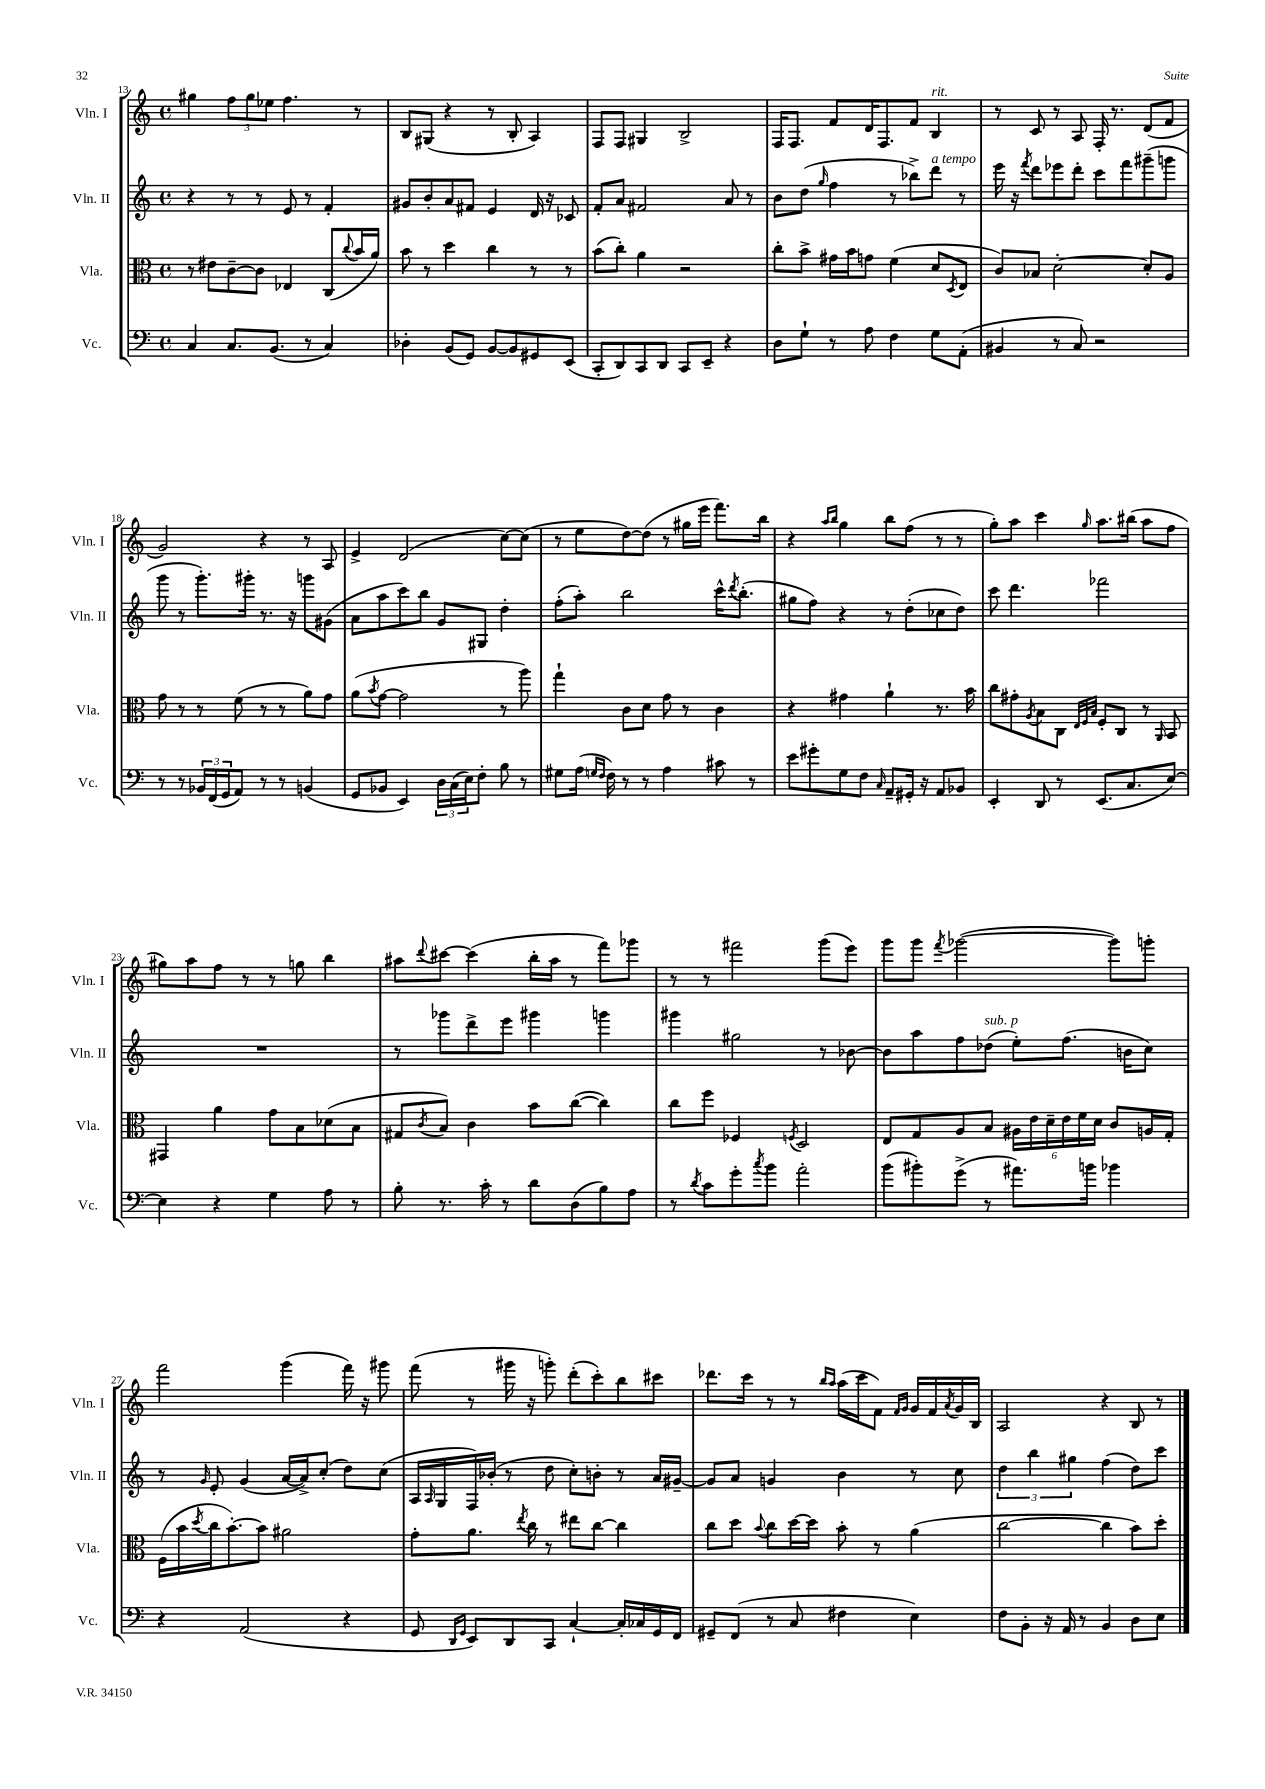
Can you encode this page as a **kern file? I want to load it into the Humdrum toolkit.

**kern	**kern	**kern	**kern
*staff4	*staff3	*staff2	*staff1
*clefF4	*clefC3	*clefG2	*clefG2
*k[]	*k[]	*k[]	*k[]
*M4/4	*M4/4	*M4/4	*M4/4
*met(c)	*met(c)	*met(c)	*met(c)
4C	8r	4r	4gg#
.	8e#	.	.
8.C	[8c~	8r	12ff
.	.	.	12gg#
.	8c]	8r	.
.	.	.	12ee-
(8.BB	.	.	.
.	4E-	8e	4.ff
8r	.	8r	.
4C)	(8C	4f'	.
.	8qqcc	.	.
.	16b	.	8r
.	16a)	.	.
=	=	=	=
4D-'	8b	8g#	8B
.	8r	8b'	(8G#
(8BB	4dd	8a	4r
8GG)	.	8f#	.
[8BB	4cc	4e	8r
8BB]	.	.	8B'
8GG#	8r	16d	4A)
.	.	16r	.
(8EE	8r	8c-	.
=	=	=	=
8CC'	(8b	8f'	8F
8DD)	8cc')	8a	8F
8CC	4a	2f#	4G#
8DD	.	.	.
8CC	2r	.	2B^
8EE~	.	.	.
4r	.	8a	.
.	.	8r	.
=	=	=	=
8D	8cc'	8b	16F
.	.	.	8.F
8G`	8b^	(8dd	.
.	.	16qqgg	.
8r	16g#	4ff	8f
.	16b	.	.
8A	8g	.	16d
.	.	.	8.F
4F	(4f	8r	.
.	.	8bb-^)	8f
8G	8d	8ddd	4B
.	8qD	.	.
(8AA'	8E	8r	.
=	=	=	=
4BB#	8c)	16eee	8r
.	.	16r	.
.	.	8qfff	.
.	8B-	8ddd	8c
8r	[2d'	8eee-	8r
8C)	.	8ddd'	8A
2r	.	8ccc	16F'
.	.	.	8.r
.	.	8fff	.
.	8d']	(8ggg#~	(8d
.	8A	8ggg	8f
=	=	=	=
8r	8g	8ggg	2g)
8r	8r	8r	.
24BB-	8r	8.ggg')	.
(24FF	.	.	.
24GG	.	.	.
8AA)	(8f	.	.
.	.	16ggg#'	.
8r	8r	8.r	4r
8r	8r	.	.
.	.	16r	.
(4BB	8a)	8ggg	8r
.	8g	(8g#	8A
=	=	=	=
8GG	(8a	8a	4e^
.	8qb	.	.
8BB-	[8g	8aa	.
4EE)	2g]	8ccc)	(2d
.	.	8bb	.
24D	.	8g	.
(24C	.	.	.
24E)	.	.	.
8F'	.	8G#	.
8B	8r	4dd'	[8cc)
8r	8aa)	.	(8cc]
=	=	=	=
8G#	4gg`	(8ff'	8r
(16A	.	8aa')	8ee
16qqG	.	.	.
16qqF	.	.	.
16F)	.	.	.
8r	8c	2bb	[8dd)
8r	8d	.	(8dd]
4A	8g	.	8r
.	8r	.	16gg#
.	.	.	16eee
8c#	4c	16ccc^^	8.fff)
.	.	8qddd	.
.	.	(8.bb'	.
8r	.	.	.
.	.	.	16bb
=	=	=	=
8e	4r	8gg#	4r
8g#'	.	8ff)	.
.	.	.	16qqaa
.	.	.	16qqbb
8G	4g#	4r	4gg
8F	.	.	.
16qqC	.	.	.
8AA~	4a`	8r	8bb
16GG#'	.	(8dd'	(8ff
16r	.	.	.
8AA	8.r	8cc-	8r
8BB-	.	8dd)	8r
.	16b	.	.
=	=	=	=
4EE'	8cc	8ccc	8gg')
.	8g#'	4.ddd	8aa
.	8qA	.	.
8DD	8B	.	4ccc
8r	8C	.	.
.	32qqE	.	.
.	32qqF	.	.
.	32qqB	.	16qqgg
(8.EE	8F'	2fff-	8.aa
.	8C	.	.
8.C	.	.	(16bb#
.	8r	.	8aa
.	16qqAA	.	.
[8E)	8BB	.	8ff
=	=	=	=
4E]	4GG#	1r	8gg#)
.	.	.	8aa
4r	4a	.	8ff
.	.	.	8r
4G	8g	.	8r
.	8B	.	8gg
8A	(8d-	.	4bb
8r	8B	.	.
=	=	=	=
8B'	8G#	8r	8aa#
.	8qc	.	8qqddd
8.r	8B)	8ggg-	[8ccc#
.	4c	8ddd^	(4ccc#]
16c'	.	.	.
8r	.	8eee	.
8d	8b	4ggg#	16bb'
.	.	.	16aa#
(8D	([8cc	.	8r
8B)	4cc])	4ggg	8fff)
8A	.	.	8ggg-
=	=	=	=
8r	8cc	4ggg#	8r
8qd	.	.	.
8c	8ff	.	8r
8g'	4F-	2gg#	2fff#
8qcc	.	.	.
8b	.	.	.
.	8qF	.	.
2a'	2D	.	.
.	.	8r	(8ggg
.	.	[8b-	8eee)
=	=	=	=
(8b	8E	8b-]	8ggg
8b#')	8G	8aa	8ggg
.	.	.	8qfff
(8g^	8A	8ff	([2ggg-
8r	8B	(8dd-	.
8.a#)	24A#	8ee')	.
.	24e	.	.
.	24d~	.	.
.	24e	(8.ff	.
.	24f	.	.
16b	.	.	.
.	24d	.	.
4b-	8c	.	8ggg-])
.	.	16b	.
.	16A	8cc)	8ggg'
.	16G'	.	.
=	=	=	=
4r	(16F	8r	2fff
.	16b	.	.
.	8qdd	16qqg	.
.	16cc	8e'	.
.	[8.b')	.	.
(2AA	.	(4g	.
.	8b]	.	.
.	2a#	[16a	(4ggg
.	.	16a^])	.
.	.	(8cc'	.
4r	.	8dd)	16fff)
.	.	.	16r
.	.	(8cc	8ggg#
=	=	=	=
8GG	8g'	16A	(8fff
.	.	16qqA	.
.	.	16G	.
16qqDD	.	.	.
16qqGG	.	.	.
8EE)	8.a	16F)	8r
.	.	(16b-'	.
8DD	.	8r	16ggg#
.	8qee	.	.
.	16cc	.	16r
8CC	8r	8dd	8ggg')
[4C`	8ee#	8cc')	(8ddd'
.	[8cc	8b'	8ccc')
16C']	4cc]	8r	8bb
16C-	.	.	.
16GG	.	16a	8ccc#
16FF	.	[16g#~	.
=	=	=	=
8GG#~	8cc	8g#]	8.ddd-
(8FF	8dd	8a	.
.	.	.	16ccc
.	8qqb	.	.
8r	8cc	4g	8r
8C	[16dd	.	8r
.	16dd]	.	.
.	.	.	16qqbb
.	.	.	16qqaa
4F#	8b'	4b	(16aa
.	.	.	16ccc
.	8r	.	8f)
.	.	.	16qqf
.	.	.	16qqg
4E)	(4a	8r	16g
.	.	.	16f
.	.	.	8qa
.	.	8cc	16g
.	.	.	16B
=	=	=	=
8F	[2cc	6dd	2A
8BB'	.	.	.
.	.	6bb	.
16r	.	.	.
16AA	.	.	.
.	.	6gg#	.
8r	.	.	.
4BB	4cc]	(4ff	4r
8D	8b)	8dd)	8B
8E	8dd'	8ccc	8r
==	==	==	==
*-	*-	*-	*-
